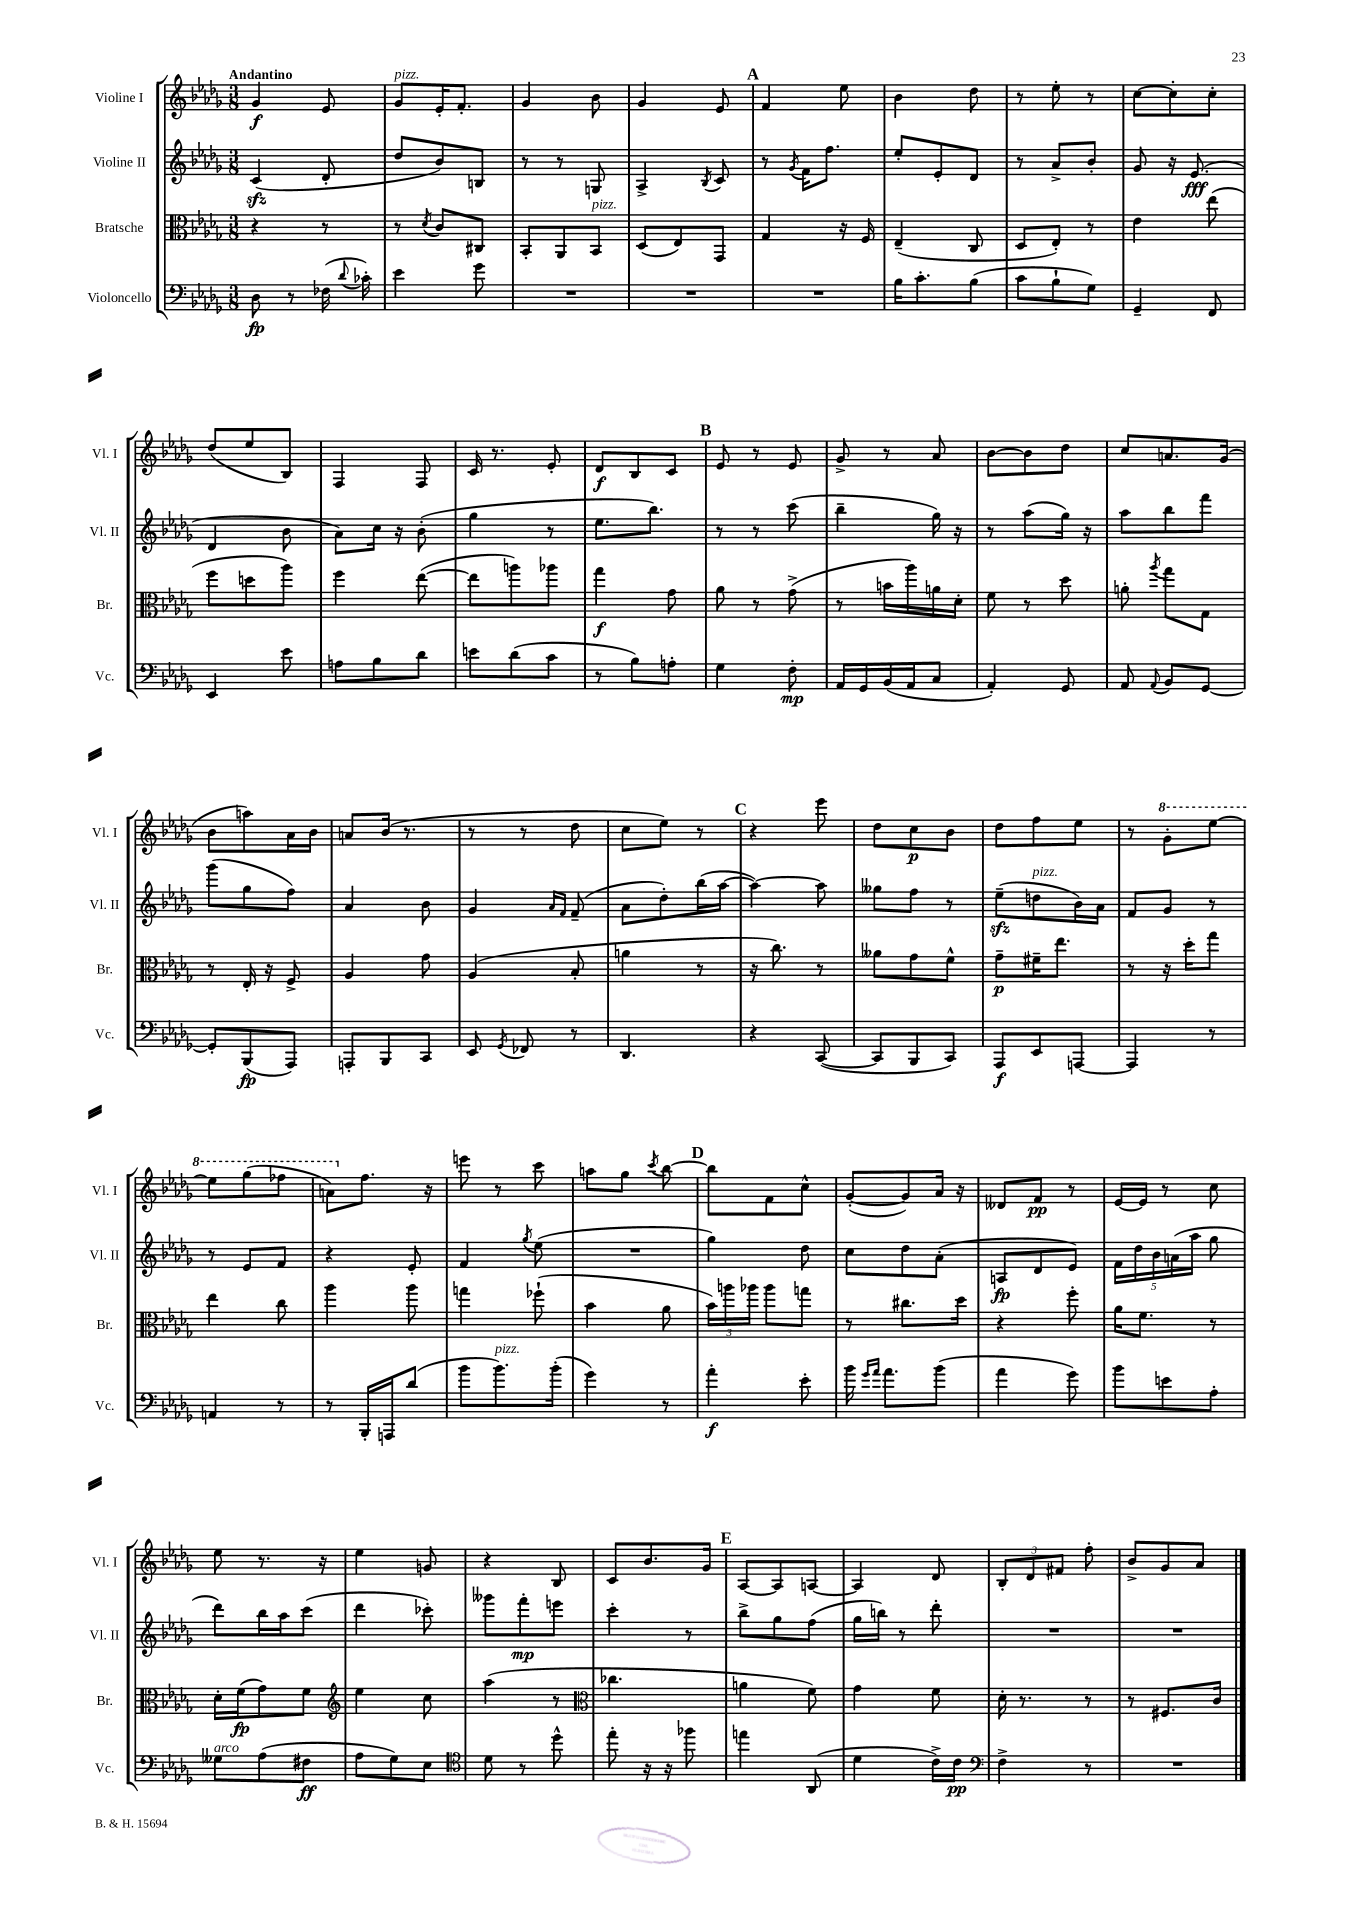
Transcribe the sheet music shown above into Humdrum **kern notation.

**kern	**kern	**kern	**kern
*staff4	*staff3	*staff2	*staff1
*clefF4	*clefC3	*clefG2	*clefG2
*k[b-e-a-d-g-]	*k[b-e-a-d-g-]	*k[b-e-a-d-g-]	*k[b-e-a-d-g-]
*M3/8	*M3/8	*M3/8	*M3/8
8D-	4r	(4c	4g-
8r	.	.	.
(16F-	8r	8d-'	8e-
8qqd-	.	.	.
16c-')	.	.	.
=	=	=	=
4e-	8r	8dd-	8g-
.	8qd-	.	.
.	8c	8b-)	16e-'
.	.	.	8.f'
8g-	8C#	8B	.
=	=	=	=
4.r	8BB-'	8r	4g-
.	8AA-	8r	.
.	8BB-	8G	8b-
=	=	=	=
4.r	(8D-	4A-^	4g-
.	8E-)	.	.
.	.	8qB-	.
.	8GG-	8c	8e-
=	=	=	=
4.r	4G-	8r	4f
.	.	8qg-	.
.	.	16f	.
.	.	8.ff	.
.	16r	.	8ee-
.	16F	.	.
=	=	=	=
16B-	(4E-~	8ee-'	4b-
8.c'	.	.	.
.	.	8e-'	.
(8B-	8C	8d-	8dd-
=	=	=	=
8c	8D-	8r	8r
8B-`	8E-')	8a-^	8ee-'
8G-)	8r	8b-'	8r
=	=	=	=
4GG-~	4e-	8g-	[8cc
.	.	16r	8cc']
.	.	(8.e-	.
8FF	(8ee-	.	8cc'
=	=	=	=
4EE-	8ff	4d-	(8dd-
.	8dd	.	8ee-
8e-	8aa-)	8b-	8B-)
=	=	=	=
8A	4ff	8a-)	4F
8B-	.	16cc	.
.	.	16r	.
8d-	([8ee-	(8b-'	8F
=	=	=	=
8e	8ee-]	4gg-	16c
.	.	.	8.r
(8d-	8aa)	.	.
8c	8aa-	8r	8e-'
=	=	=	=
8r	4gg-	8.ee-	8d-
8B-)	.	.	8B-
.	.	8.bb-)	.
8A'	8g-	.	8c
=	=	=	=
4G-	8a-	8r	8e-
.	8r	8r	8r
8F'	(8g-^	(8ccc	8e-
=	=	=	=
16AA-	8r	4bb-~	8g-^
16GG-	.	.	.
(16BB-	16b	.	8r
16AA-	16aa-)	.	.
8C	16a	16gg-)	8a-
.	16d-'	16r	.
=	=	=	=
4AA-')	8f	8r	[8b-
.	8r	(8aa-	8b-]
8GG-	8dd-	16gg-)	8dd-
.	.	16r	.
=	=	=	=
8AA-	8a'	8aa-	8cc
8qqAA-	8qaa-	.	.
8BB-	8gg-	8bb-	8.a
[8GG-	8G-	8fff	.
.	.	.	(16g-
=	=	=	=
8GG-']	8r	(8ggg-	8b-
(8BBB-	16E-'	8gg-	8aa)
.	16r	.	.
8AAA-)	8F^	8ff)	16a-
.	.	.	16b-
=	=	=	=
8AAA'	4A-	4a-	8a
8BBB-	.	.	(16b-
.	.	.	8.r
8CC	8g-	8b-	.
=	=	=	=
8EE-	(4A-	4g-	8r
8qGG-	.	.	.
8FF-	.	.	8r
.	.	16qqa-	.
.	.	16qqf	.
8r	8B-'	(8f~	8dd-
=	=	=	=
4.DD-	4a	8a-	8cc
.	.	8dd-')	8ee-)
.	8r	(16bb-	8r
.	.	[16aa-	.
=	=	=	=
4r	16r	4aa-_)	4r
.	8.cc)	.	.
([8CC	8r	8aa-]	8eee-
=	=	=	=
8CC]	8a--	8gg--	8dd-
8BBB-	8g-	8ff	8cc
8CC)	8f^^	8r	8b-
=	=	=	=
8AAA-	8g-~	(8ee-~	8dd-
8EE-	16f#~	8dd	8ff
.	8.ee-	.	.
[8AAA	.	16b-)	8ee-
.	.	16a-	.
=	=	=	=
4AAA]	8r	8f	8r
.	16r	8g-	8gg-'
.	16dd-'	.	.
8r	8gg-	8r	[8eee-
=	=	=	=
4AA	4ee-	8r	8eee-]
.	.	8e-	(8ggg-
8r	8cc	8f	8fff-
=	=	=	=
8r	4aa-	4r	8aa)
16BBB-'	.	.	8.ff
16AAA	.	.	.
(8d-	8aa-	8e-'	.
.	.	.	16r
=	=	=	=
8b-	4gg	4f	8eee
8.b-)	.	.	8r
.	.	8qgg-	.
.	(8ff-`	(8ee-	8ccc
(16b-'	.	.	.
=	=	=	=
4g-)	4b-	4.r	8aa
.	.	.	8gg-
.	.	.	8qccc
8r	8a-	.	[8bb-
=	=	=	=
4a-'	24b-)	4gg-)	8bb-]
.	24aa	.	.
.	24aa-	.	.
.	8aa-	.	8f
8e-'	8gg	8dd-	8cc^^
=	=	=	=
16b-	8r	8cc	([8g-'
16qqg-	.	.	.
16qqa-	.	.	.
8.a-	.	.	.
.	8.cc#	8dd-	8g-])
(8b-	.	(8a-'	16a-
.	16dd-	.	16r
=	=	=	=
4a-	4r	8A	8d--
.	.	8d-	8f
8g-)	8ff'	8e-)	8r
=	=	=	=
8b-	16a-	20f	[16e-
.	.	20dd-	.
.	8.f	.	16e-]
.	.	20b-	.
8e	.	.	8r
.	.	(20a	.
.	.	20aa-	.
8A-'	8r	8gg-	8cc
=	=	=	=
8G--	16d-'	8ddd-)	8ee-
.	(16f	.	.
(8A-	8g-)	16bb-	8.r
.	.	16aa-	.
8F#	8f	(8ccc	.
.	.	.	16r
=	=	=	=
*	*clefG2	*	*
8A-	4ee-	4ddd-	4ee-
8G-)	.	.	.
8E-	8cc	8ccc-')	8g
=	=	=	=
*clefC4	*	*	*
8d-	(4aa-	8ggg--	4r
8r	.	8fff'	.
8dd-^^	8r	8eee	8B-
=	=	=	=
*	*clefC3	*	*
8ee-'	4.cc-	4ccc'	8c
16r	.	.	8.b-
16r	.	.	.
8ff-	.	8r	.
.	.	.	16g-
=	=	=	=
4ee	4a	8bb-^	[8A-
.	.	8gg-	8A-]
(8AA-	8f)	(8ff	[8A
=	=	=	=
4d-	4g-	16gg-	4A]
.	.	16bb)	.
.	.	8r	.
16c^)	8f	8ddd-'	8d-
16c	.	.	.
=	=	=	=
*clefF4	*	*	*
4F^	16d-'	4.r	12B-'
.	8.r	.	.
.	.	.	12d-
.	.	.	12f#
8r	8r	.	8ff'
=	=	=	=
4.r	8r	4.r	8b-^
.	8.F#	.	8g-
.	.	.	8a-
.	16c	.	.
==	==	==	==
*-	*-	*-	*-
